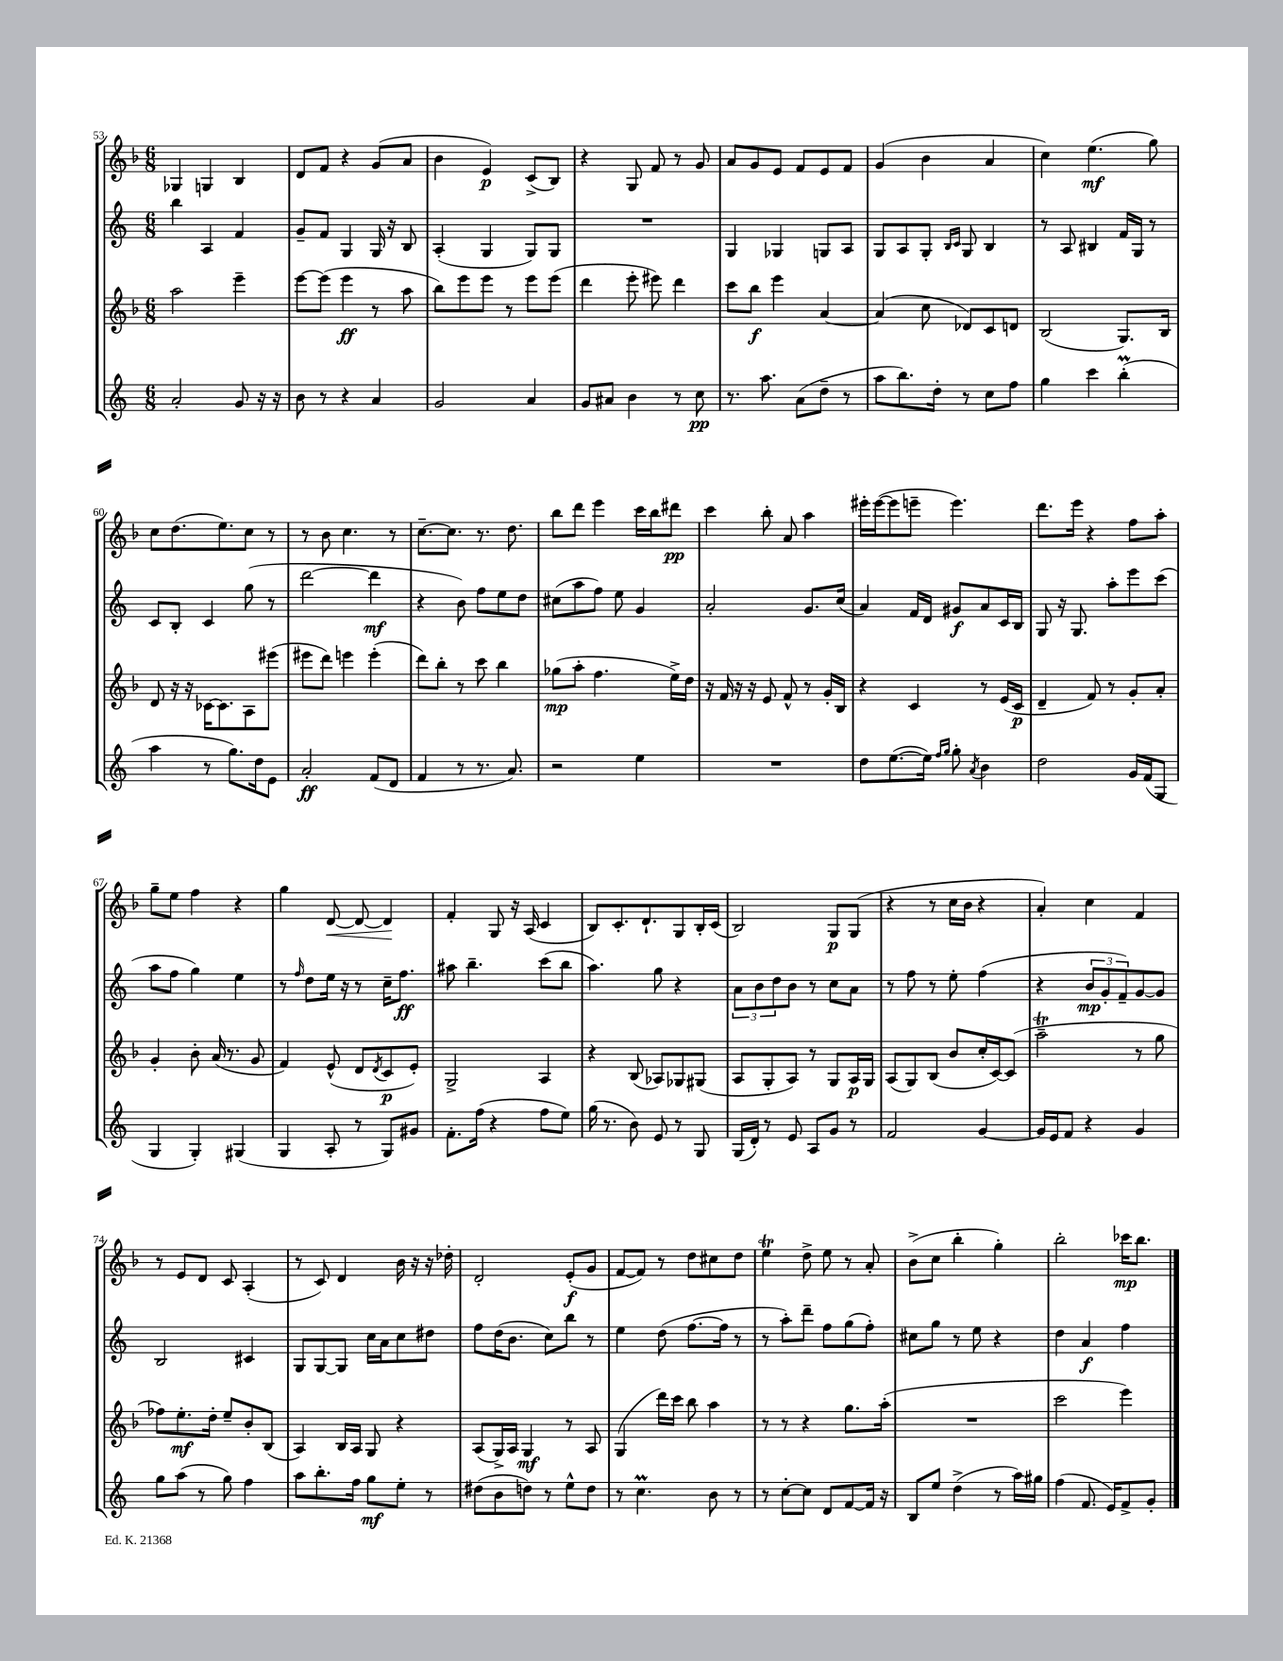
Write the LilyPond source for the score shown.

<<
\new StaffGroup <<
\new Staff = "s0" {
    \clef treble \key f \major \numericTimeSignature \time 6/8
    ges4 g4 bes4 |
    d'8 f'8 r4 g'8( a'8 |
    bes'4 e'4\p) c'8->( bes8) |
    r4 g8 f'8 r8 g'8 |
    a'8 g'8 e'8 f'8 e'8 f'8 |
    g'4( bes'4 a'4 |
    c''4) e''4.\mf( g''8) |
    c''8 d''8.( e''8.) c''8 r8 |
    r8 bes'8 c''4. r8 |
    c''8.~-- c''8. r8. d''8. |
    bes''8 d'''8 e'''4 c'''16 bes''16 dis'''8\pp |
    c'''4 bes''8-. a'8 a''4 |
    eis'''16-. eis'''16~( eis'''8 e'''8-- e'''4.) |
    d'''8. e'''16 r4 f''8 a''8-. |
    g''8-- e''8 f''4 r4 |
    g''4 d'8~\< d'8~ d'4\! |
    f'4-. g8 r16 a16( c'4 |
    bes8) c'8.-. d'8.-! g8 bes16-. c'16( |
    bes2) g8\p g8( |
    r4 r8 c''16 bes'16 r4 |
    a'4-.) c''4 f'4 |
    r8 e'8 d'8 c'8 a4-.( |
    r8 c'8) d'4 bes'16 r16 r16 des''16-. |
    d'2-. e'8-.\f( g'8 |
    f'8~ f'8) r8 d''8 cis''8 d''8 |
    e''4\trill d''8-> e''8 r8 a'8-. |
    bes'8->( c''8 bes''4-. g''4-.) |
    bes''2-. ces'''16\mp bes''8. \bar "|." |
}
\new Staff = "s1" {
    \clef treble \key c \major \numericTimeSignature \time 6/8
    b''4 a4 f'4 |
    g'8-- f'8 g4 g16 r16 b8 |
    a4-.( g4 g8) g8 |
    R2. |
    g4 ges4 g8 a8 |
    g8 a8 g8-. \grace { b16 c'16 } g8 b4 |
    r8 a8 bis4 f'16 g16 r8 |
    c'8 b8-. c'4 g''8( r8 |
    d'''2~ d'''4\mf |
    r4 b'8) f''8 e''8 d''8 |
    cis''8( a''8 f''8) e''8 g'4 |
    a'2-. g'8. c''16( |
    a'4) f'16 d'16 gis'8\f a'8 c'16 b16 |
    g8 r16 g8. a''8-. e'''8 c'''8( |
    a''8 f''8 g''4) e''4 |
    r8 \grace { f''16 } d''8 e''16 r16 r8 c''16-- f''8.\ff |
    ais''8 b''4.-- c'''8( b''8 |
    a''4.) g''8 r4 |
    \tuplet 3/2 { a'8 b'8 d''8 } b'8 r8 c''8 a'8 |
    r8 f''8 r8 e''8-. f''4( |
    r4 \tuplet 3/2 { b'8\mp g'8-. f'8--) } g'8~ g'8 |
    b2 cis'4 |
    g8 g8~ g8 c''16 a'16 c''8 dis''8 |
    f''8 d''16( b'8. c''8) b''8 r8 |
    e''4 d''8( f''8.~ f''16 r8 |
    r8 a''8-.) d'''8-- f''8 g''8( f''8-.) |
    cis''8 g''8 r8 e''8 r4 |
    d''4 a'4\f f''4 \bar "|." |
}
\new Staff = "s2" {
    \clef treble \key f \major \numericTimeSignature \time 6/8
    a''2 e'''4-- |
    e'''8~ e'''8( e'''4\ff r8 a''8 |
    bes''8) e'''8 e'''8 r8 e'''8 e'''8( |
    d'''4 e'''8-. eis'''8) d'''4 |
    c'''8 bes''8\f e'''4 a'4~ |
    a'4( c''8 des'8) c'8 d'8 |
    bes2( g8.) bes16 |
    d'8 r16 r16 ces'16~ ces'8. a8 eis'''8( |
    eis'''8 d'''8) e'''4 e'''4-.( |
    d'''8) bes''8-. r8 c'''8 bes''4 |
    ges''8\mp( a''8-. f''4. e''16->) d''16 |
    r16 f'16 r16 r16 e'8 f'8-^ r8 g'16-. bes16 |
    r4 c'4 r8 e'16( c'16\p |
    d'4-- f'8) r8 g'8-. a'8-. |
    g'4-. bes'8-. a'16( r8. g'8 |
    f'4) e'8-^( d'8 \acciaccatura { d'8 } c'8\p e'8-.) |
    g2-> a4 |
    r4 bes8( aes8) ges8 gis8( |
    a8 g8-. a8) r8 g8 a16\p g16 |
    a8( g8) bes8( bes'8 c''16-. c'16~) c'8( |
    a''2--\trill r8 g''8 |
    fes''8) e''8.-.\mf d''16-. e''8-- bes'8-. bes8( |
    a4) bes16 a16 g8 r4 |
    a8( g16->) a16 g4\mf r8 a8 |
    g4( d'''16) c'''16 bes''8 a''4 |
    r8 r8 r4 g''8. a''16-.( |
    R2. |
    c'''2 e'''4) \bar "|." |
}
\new Staff = "s3" {
    \clef treble \key c \major \numericTimeSignature \time 6/8
    a'2-. g'8 r16 r16 |
    b'8 r8 r4 a'4 |
    g'2 a'4 |
    g'8 ais'8 b'4 r8 c''8\pp |
    r8. a''8. a'8( d''8-- r8 |
    a''8 b''8.) d''16-. r8 c''8 f''8 |
    g''4 c'''4 b''4-.\prall( |
    a''4 r8 g''8.) d''16 e'8 |
    a'2-.\ff f'8( d'8 |
    f'4 r8 r8. a'8.) |
    r2 e''4 |
    R2. |
    d''8 e''8.~( e''16) \grace { f''16 g''16 } g''8-. \acciaccatura { a'8 } b'4 |
    d''2 g'16 f'16( g8 |
    g4 g4-.) gis4( |
    g4 a8-. r8 g8) gis'8 |
    f'8.-. f''16( r4 f''8 e''8) |
    g''16( r8. b'8) e'8 r8 g8 |
    g16( d'16-.) r8 e'8 a8 g'8 r8 |
    f'2 g'4~ |
    g'16 e'16 f'8 r4 g'4 |
    g''8 a''8( r8 g''8) f''4 |
    a''8 b''8.-. f''16 g''8\mf e''8-. r8 |
    dis''8( b'8 d''8) r8 e''8-^ d''8 |
    r8 c''4.\prall b'8 r8 |
    r8 c''8~-. c''8 d'8 f'8~ f'16 r16 |
    b8 e''8 d''4->( r8 a''16) gis''16 |
    f''4( f'8. e'16) f'8-> g'8-. \bar "|." |
}
>>
>>
\layout { \context { \Score currentBarNumber = #53 } }
